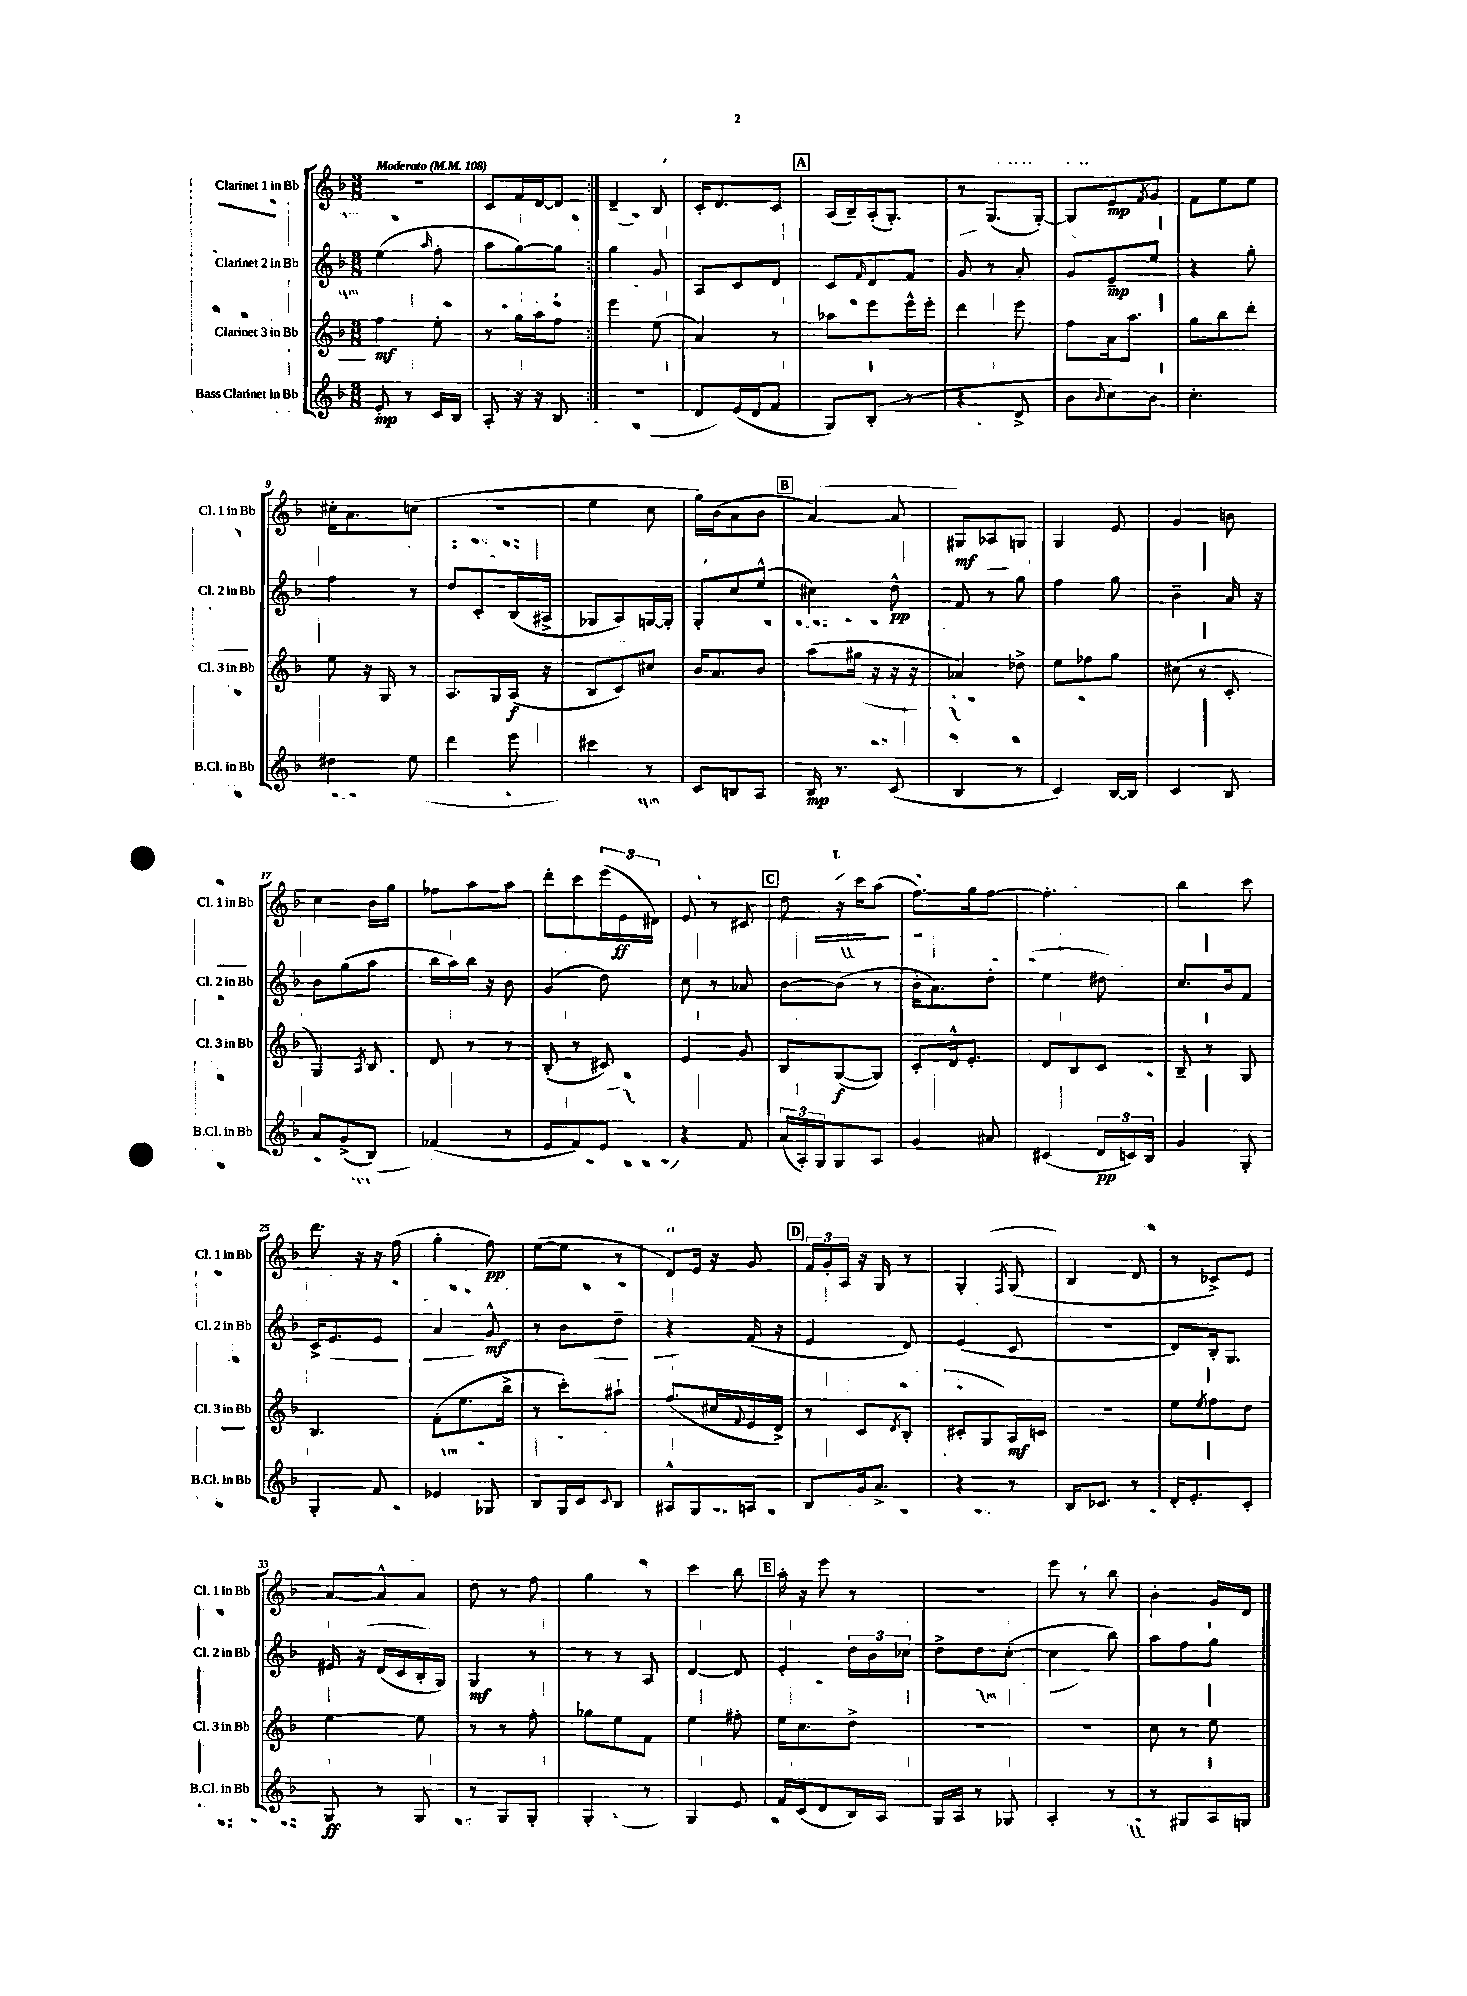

**kern	**kern	**kern	**kern
*staff4	*staff3	*staff2	*staff1
*clefG2	*clefG2	*clefG2	*clefG2
*k[b-]	*k[b-]	*k[b-]	*k[b-]
*M3/8	*M3/8	*M3/8	*M3/8
*MM108	*MM108	*MM108	*MM108
8e'/	4ff\	(4ee\	4.r
8r	.	.	.
.	.	16qqaa/	.
16c/LL	8ee'\	8ff'\	.
16B-/JJ	.	.	.
=	=	=	=
8A'/	8r	8aa\L	8c/L
16r	16gg\LL	[8gg\)	16f/L
16r	16aa\J	.	[16d/J
8B-/	8ff\J	8gg\]J	8d/]J
=:|!	=:|!	=:|!	=:|!
4.r	4eee\	4gg\	4d~/
.	(8ee\	8g/	8B-/
=	=	=	=
8d/L	4a/)	8A/L	16c'/LK
.	.	.	8.d/
(16e/L	.	8c/	.
16d/J	.	.	.
8f/J	8r	8d/J	8c/J
=	=	=	=
8G/L)	8aa-\L	8c/L	(16A/LL
.	.	.	16B-~/)
.	.	16qqf/	.
(8B-'/J	8eee\	8d/	(16A'/J
.	.	.	8.G'/J)
8r	16eee^^\L	8f/J	.
.	16eee'\JJ	.	.
=	=	=	=
4r	4ddd\	8g/	8r
.	.	8r	(8.G/L
8d^/	8eee\	8a'/	.
.	.	.	[16G'/Jk)
=	=	=	=
8b-\L	8ff\L	8g/L	8G/]L
8qqb-/	.	.	.
8cc\)	16a\k	8e~/	8e/
.	8.aa\J	.	.
.	.	.	8qf/
8b-\J	.	8ee/J	8g/J
=	=	=	=
4.cc'\	8gg\L	4r	8f\L
.	8bb-\	.	8ee\
.	8ddd'\J	8gg'\	8ee\J
=	=	=	=
4dd#\	8ee\	4ff\	16cc#'\LK
.	.	.	8.a\
.	16r	.	.
.	16G/	.	.
8ee\	8r	8r	(8cc\J
=	=	=	=
4ddd\	8.A/L	8dd/L	4.r
.	.	8c'/	.
.	16G/L	.	.
8eee\	(16A/JJ	(16B-/L	.
.	16r	16A#^/JJ	.
=	=	=	=
4ccc#\	8B-/L	8G-/L	4ee\
.	8c/)	8A/)	.
8r	8cc#/J	[16G/L	8cc\
.	.	16G'/]JJ	.
=	=	=	=
8c/L	16b-/LK	8G'/L	16gg\LL)
.	8.a/	.	(16b-\J
8B/	.	8cc/	8a\
8A/J	8b-/J	(8ee^^/J	8b-\J
=	=	=	=
16B-/	(8aa\L	4cc#\)	[4a/)
8.r	.	.	.
.	16gg#\Jk	.	.
.	16r	.	.
(8c/	16r	8dd^^\	8a/]
.	16r	.	.
=	=	=	=
4B-/	4a-/)	8f/	8G#/L
.	.	8r	8A-/
8r	8dd-^\	8gg\	8G/J
=	=	=	=
4c/)	8ee\L	4ff\	4G/
.	8ff-\	.	.
[16B-/LL	8gg\J	8gg\	8e/
16B-/]JJ	.	.	.
=	=	=	=
4c/	(8cc#\	4b-~\	4g/
.	8r	.	.
8B-/	8c'/	16a/	8b\
.	.	16r	.
=	=	=	=
8a/L	4G/)	8b-\L	4cc\
(8g^/	.	(8gg\	.
.	8qA/	.	.
8B-/J)	8B-/	8aa\J	16b-\LL
.	.	.	16gg\JJ
=	=	=	=
(4f-/	8d/	16bb-\LL	8ff-\L
.	.	16aa\)	.
.	8r	16bb-\JJ	8aa\
.	.	16r	.
8r	8r	8b-\	8aa\J
=	=	=	=
8e/L	(8B-'/	(4g/	8ddd'\L
8f/)	8r	.	8ccc\
8e/J	8c#/)	8dd\)	(24eee\L
.	.	.	24e\
.	.	.	24d#\JJ)
=	=	=	=
4r	4e/	8cc\	8e/
.	.	8r	8r
8f/	8g/	8a-/	8c#/
=	=	=	=
(24a/LL	8B-/L	[8b-\L	8dd\
24A'/)	.	.	.
24G/J	.	.	.
8G/	([8G/	(8b-\]J	16r
.	.	.	16ccc\LK
8A/J	8G/]J)	8r	(8aa\J
=	=	=	=
4g/	8c'/L	16b-'\LK	8.ff\L)
.	.	8.a\)	.
.	16d^^/k	.	.
.	8.e'/J	.	16gg\k
8a#/	.	8dd'\J	[8ff\J
=	=	=	=
(4c#/	8d/L	4ee\	4.ff'\]
.	8B-/	.	.
24d/LL	8c/J	8dd#\	.
24c/)	.	.	.
24B-/JJ	.	.	.
=	=	=	=
4g/	8B-~/	8.cc/L	4bb-\
.	8r	.	.
.	.	16b-/k	.
8G'/	8G/	8f/J	8ccc\
=	=	=	=
4G'/	4.B-/	16c^/LK	8.ddd\
.	.	8.e/	.
.	.	.	16r
8f/	.	8e/J	16r
.	.	.	(16ff\
=	=	=	=
4e-/	(8f'\L	4a/	4gg'\
.	8.ee\	.	.
8G-/	.	8g^^/	8ff\)
.	16bb-^\Jk	.	.
=	=	=	=
8B-/L	8r	8r	([8ee\L
16G/L	8ccc'\L)	8b-\L	8ee\]J
16c/J	.	.	.
8qqc/	.	.	.
8B-/J	8aa#`\J	8dd~\J	8r
=	=	=	=
8A#^^/L	(8.ff/L	4r	8d/L)
8G/	.	.	16e/Jk
.	16cc#/L	.	16r
.	8qqf/	.	.
8A/J	16e/	(16f/	8g/
.	16d^/JJ)	16r	.
=	=	=	=
8B-/L	8r	4e/	24f/LL
.	.	.	24g'/
.	.	.	24A/JJ
16g/k	8c/L	.	16r
8.a^/J	.	.	16G/
.	8qd/	.	.
.	8B-'/J	8d/)	8r
=	=	=	=
4r	8c#'/L	(4e/	4G'/
.	8G/	.	.
.	.	.	8qF/
8r	16A/L	8c/	(8G/
.	16c/JJ	.	.
=	=	=	=
16B-/LK	4.r	4.r	4B-/
8.c-/J	.	.	.
8r	.	.	8d/
=	=	=	=
16d'/LK	8ee\L	8d/L)	8r
8.e'/	.	.	.
.	8qee/	.	.
.	8ff\	16B-'/k	8c-^/L)
.	.	8.G/J	.
8c'/J	8dd\J	.	8e/J
=	=	=	=
8G/	[4ee\	16e#/	[8a/L
.	.	16r	.
8r	.	(16d/LL	8a^^/]
.	.	16c/	.
8G/	8ee\]	16B-'/	8a/J
.	.	16G/JJ)	.
=	=	=	=
8r	8r	4G/	8dd\
8G/L	8r	.	8r
8G'/J	8ff'\	8r	8ff\
=	=	=	=
4G'/	8gg-\L	8r	4gg\
.	8ee\	8r	.
8r	8f\J	8A/	8r
=	=	=	=
4G/	4ee\	[4d/	4ccc\
8e/	8ff#'\	8d/]	8bb-\
=	=	=	=
16f/LL	16ee\LK	4e'/	16aa'\
(16c/J	8.cc\	.	16r
8d/	.	.	8eee\
16B-/L)	8dd^\J	24dd\LL	8r
.	.	24b-\	.
16A/JJ	.	.	.
.	.	24cc-\JJ	.
=	=	=	=
16G/LL	4.r	8dd^\L	4.r
16A/JJ	.	.	.
8r	.	8dd\	.
8G-/	.	([8cc'\J	.
=	=	=	=
4A'/	4.r	4cc\]	8eee\
.	.	.	8r
8r	.	8bb-\)	8bb-\
=	=	=	=
8r	8cc\	8aa\L	4b-'\
8G#/L	8r	8ff\	.
16A/L	8ee\	8gg\J	16g/LL
16G/JJ	.	.	16d/JJ
==	==	==	==
*-	*-	*-	*-
